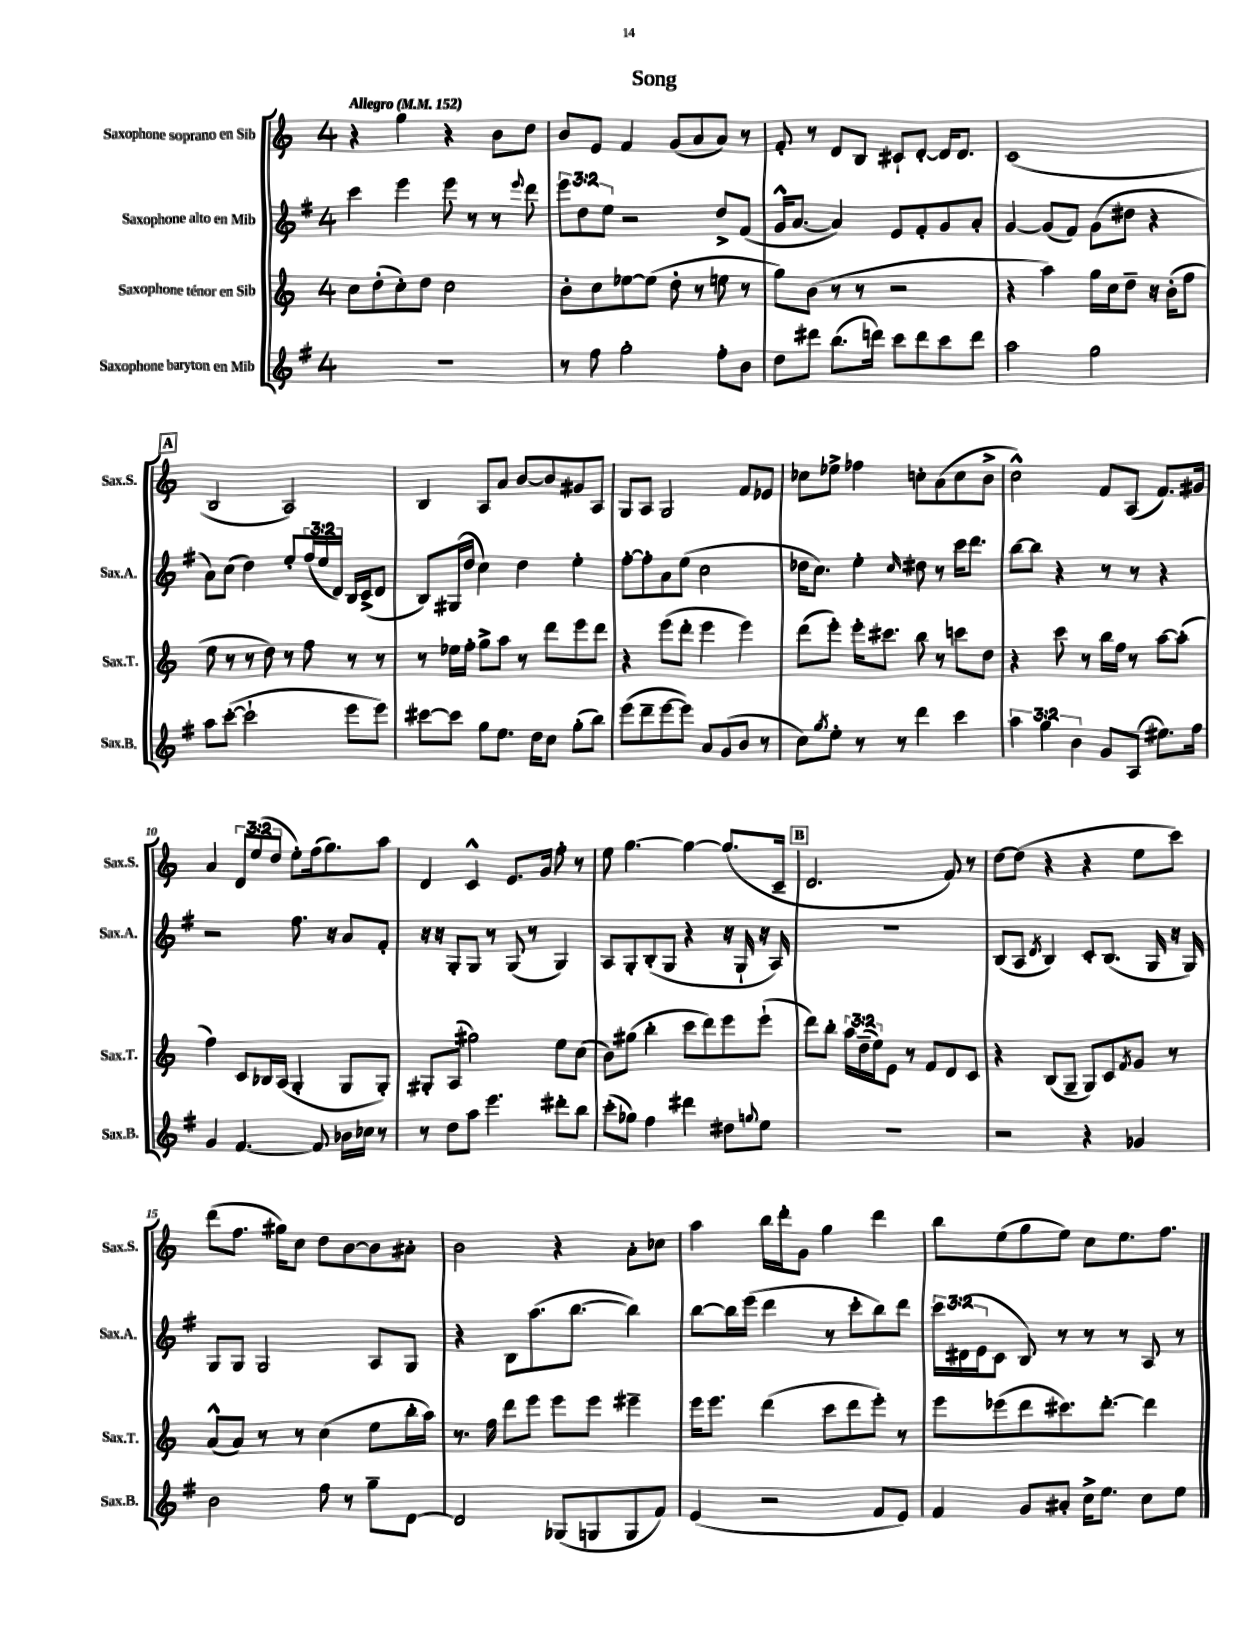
\header { title = "Song" }
<<
\new StaffGroup <<
\new Staff = "s0" \with { instrumentName = "Saxophone soprano en Sib" shortInstrumentName = "Sax.S." } {
    \clef treble \key c \major \once \override Staff.TimeSignature.style = #'single-digit \time 4/4 \override Staff.TupletNumber.text = #tuplet-number::calc-fraction-text \tempo "Allegro" 4 = 152
    r4 g''4 r4 b'8 d''8 |
    b'8 e'8 f'4 g'8( a'8 a'8) r8 |
    f'8-. r8 d'8 b8 cis'8-! d'8~-. d'16 d'8. |
    c'1( |
    \mark \markup { \box "A" } b2 a2) |
    b4 a8 a'8 b'8~ b'8 gis'8 a8 |
    g8 a8 g2 f'8 ees'8 |
    ces''8 ees''8-> fes''4 c''8-. a'8( c''8 b'8-> |
    c''2-^) f'8 a8( f'8.) gis'16 |
    a'4 \tuplet 3/2 { d'8 e''8( d''8 } e''8-.) f''16( g''8.) a''8 |
    d'4 c'4-^ e'8. g'16 f''8-. r8 |
    e''8 g''4.~ g''4~ g''8.( c'16-- |
    \mark \markup { \box "B" } d'2. f'8) r8 |
    d''8~ d''8( r4 r4 e''8 c'''8) |
    d'''8( f''8. gis''16) c''8 d''8 b'8~ b'8 ais'8-. |
    b'2 r4 a'8-. ces''8 |
    a''4 b''16 d'''16-. g'8 g''4 d'''4 |
    b''8 e''8( g''8 e''8) c''8 e''8. f''8. \bar "|." |
}
\new Staff = "s1" \with { instrumentName = "Saxophone alto en Mib" shortInstrumentName = "Sax.A." } {
    \clef treble \key g \major \once \override Staff.TimeSignature.style = #'single-digit \time 4/4 \override Staff.TupletNumber.text = #tuplet-number::calc-fraction-text
    c'''4 e'''4 e'''8 r8 r8 \appoggiatura { e'''8 } d'''8 |
    \tuplet 3/2 { e'''8 d''8 e''8 } r2 d''8-> fis'8( |
    g'16-^ a'8.~ a'4) e'8 fis'8-. g'8 a'8-. |
    g'4~ g'8( fis'8) g'8( dis''8 r4 |
    \mark \markup { \box "A" } a'8) c''8( d''4) e''8-. \tuplet 3/2 { fis''16( e''16 d'16) } b16 c'16->( d'8 |
    b8) gis16( d''16 c''4) d''4 e''4-. |
    fis''8~-. fis''8-. a'8 e''8( c''2 |
    des''16 c''8.) e''4-. \grace { c''16 } dis''8 r8 c'''16 d'''8. |
    b''8~ b''8 r4 r8 r8 r4 |
    r2 fis''8. r16 a'8 fis'8-. |
    r16 r16 g8-. g8 r8 g8( r8 g4) |
    a8 g8-. b8-.( g8 r4 r16 g16-! r16 a16) |
    \mark \markup { \box "B" } R1 |
    b8( a8 \acciaccatura { d'8 } b4) c'8-. b8.( g16 r16 g16) |
    g8 g8 g2 a8 g8 |
    r4 b8 a''8.( b''8.~ b''4) |
    b''8~ b''16 e'''16( d'''4 r8 c'''8-. b''8) d'''8 |
    \tuplet 3/2 { c'''16 dis'16( e'16 } c'8 b8) r8 r8 r8 a8 r8 \bar "|." |
}
\new Staff = "s2" \with { instrumentName = "Saxophone ténor en Sib" shortInstrumentName = "Sax.T." } {
    \clef treble \key c \major \once \override Staff.TimeSignature.style = #'single-digit \time 4/4 \override Staff.TupletNumber.text = #tuplet-number::calc-fraction-text
    c''8 d''8-.( c''8-.) d''8 c''2 |
    b'8-. c''8 ees''8~ ees''8( d''8-. r8 e''8 r8 |
    g''8) b'8( r8 r8 r2 |
    r4 a''4) g''16 c''16 d''8-- r16 b'16-.( f''8 |
    \mark \markup { \box "A" } e''8 r8 r8 d''8) r8 f''8 r8 r8 |
    r8 ees''16 f''16-. g''8-> a''8 r8 d'''8 e'''8 d'''8 |
    r4 e'''8( d'''8-. e'''4 e'''4) |
    d'''8( e'''8-.) e'''16-. cis'''8. b''8 r8 c'''8 d''8 |
    r4 c'''8 r8 b''16 f''16 r8 a''8~ a''8-.( |
    f''4) c'8 bes16 a16( g4-. g8 g8-.) |
    gis8-. a8( gis''2) e''8 c''8( |
    b'8) gis''8( b''4-. c'''8 d'''8) e'''8 e'''8-!( |
    \mark \markup { \box "B" } d'''8) b''8-. \tuplet 3/2 { a''16 d''16--( e''16) } e'8 r8 f'8 d'8 c'8 |
    r4 b8( g8-- g8) c'8 \acciaccatura { f'8 } g'8 r8 |
    a'8-^( a'8) r8 r8 c''4( e''8 b''16-. a''16) |
    r8. f''16 d'''8 e'''8 e'''8 e'''8 eis'''4-- |
    e'''16 e'''8. d'''4( c'''8 d'''8 e'''8-.) r8 |
    e'''8 ees'''8( d'''8 cis'''8.) d'''8.~-. d'''4 \bar "|." |
}
\new Staff = "s3" \with { instrumentName = "Saxophone baryton en Mib" shortInstrumentName = "Sax.B." } {
    \clef treble \key g \major \once \override Staff.TimeSignature.style = #'single-digit \time 4/4 \override Staff.TupletNumber.text = #tuplet-number::calc-fraction-text
    r1 |
    r8 fis''8 g''2-. fis''8-. b'8 |
    d''8 dis'''8 b''8.( d'''16) c'''8 d'''8 c'''8 d'''8 |
    a''2 g''2 |
    \mark \markup { \box "A" } a''8 c'''8~-.( c'''2-! e'''8 e'''8) |
    cis'''8~ cis'''8 g''8 e''8. d''16 c''8 g''8-.( b''8) |
    e'''8( d'''8-- e'''8~ e'''8) a'8 g'8( b'8 r8 |
    c''8) \acciaccatura { g''8 } e''8-. r8 r8 d'''4 c'''4 |
    \tuplet 3/2 { a''4 g''4 b'4 } g'8 a8( eis''8.) fis''16 |
    g'4 fis'4.~ fis'8 bes'16 ces''16 r8 |
    r8 d''8 a''8 e'''4. dis'''8-. b''8 |
    c'''8-.( ges''8) fis''4 dis'''4 dis''8 \appoggiatura { g''8 } e''8 |
    \mark \markup { \box "B" } r1 |
    r2 r4 ges'4 |
    b'2 fis''8 r8 g''8-- d'8~ |
    d'2 ges8( g8 g8 fis'8) |
    e'4( r2 fis'8 e'8) |
    fis'4 g'8 ais'8-. c''16-> e''8. c''8 e''8 \bar "|." |
}
>>
>>
